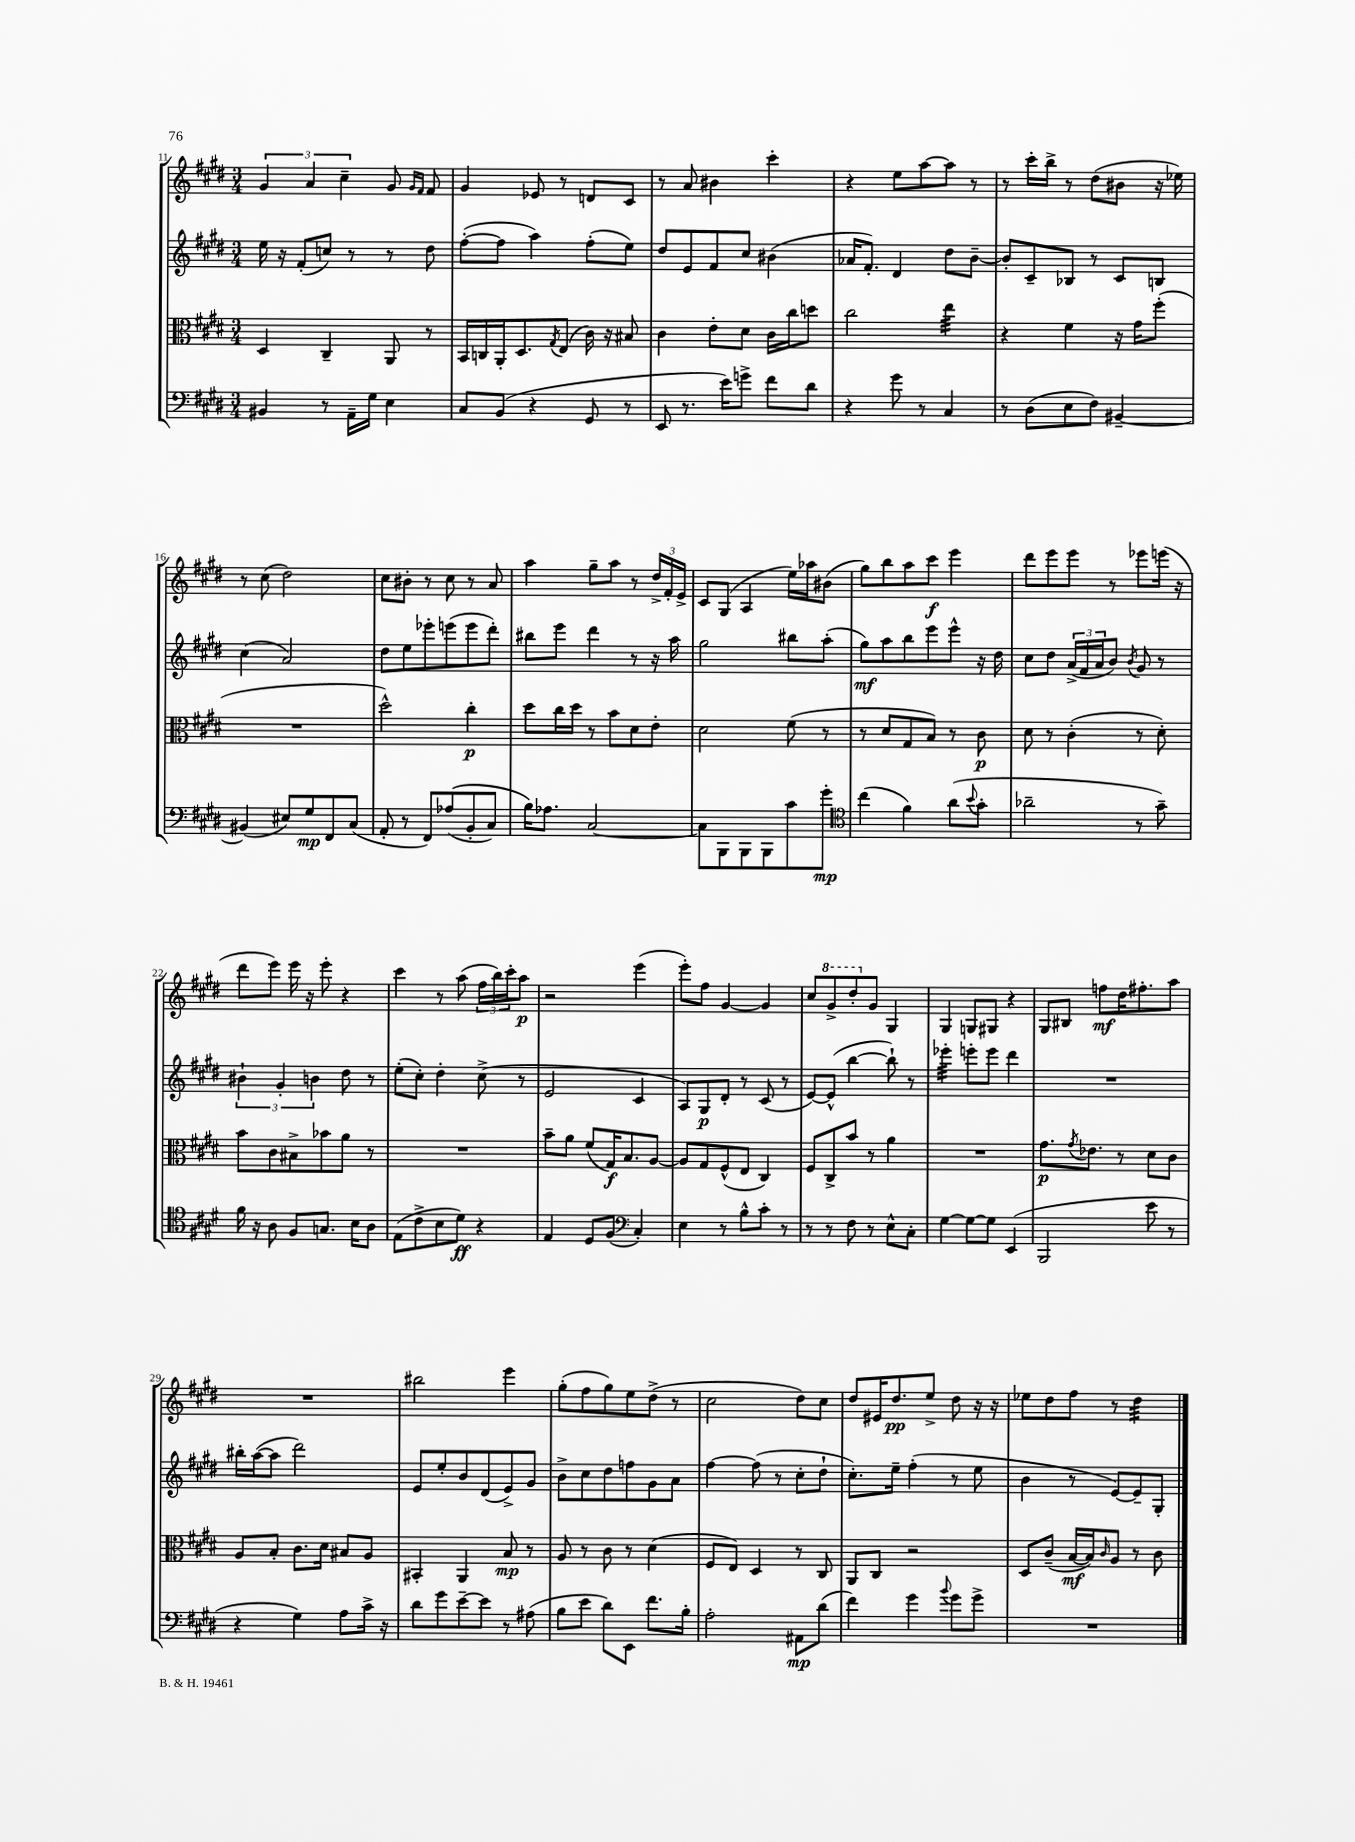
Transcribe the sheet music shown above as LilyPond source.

<<
\new StaffGroup <<
\new Staff = "s0" {
    \clef treble \key e \major \numericTimeSignature \time 3/4
    \tuplet 3/2 { gis'4 a'4 cis''4-- } gis'8 \grace { gis'16 fis'16 } fis'8 |
    gis'4 ees'8 r8 d'8 cis'8 |
    r8 a'8 bis'4 cis'''4-. |
    r4 e''8 a''8~ a''8 r8 |
    r8 cis'''16-. b''16-> r8 dis''8( bis'8 r16 ees''16) |
    r8 cis''8( dis''2) |
    cis''8 bis'8-. r8 cis''8 r8 a'8 |
    a''4 gis''8-- a''8 r8 \tuplet 3/2 { dis''16-> fis'16-. e'16-> } |
    cis'8 gis8( a4 e''16) aes''16 bis'8( |
    gis''8) b''8 a''8 cis'''8\f e'''4 |
    dis'''8 e'''8 e'''8 r8 ees'''8 e'''16( r16 |
    dis'''8 e'''8) e'''16 r16 e'''8-. r4 |
    cis'''4 r8 a''8( \tuplet 3/2 { fis''16 b''16) cis'''16-. } a''8\p |
    r2 e'''4( |
    e'''8-.) fis''8 gis'4~ gis'4 |
    cis''8 \ottava #1 gis''8-> dis'''8-. \ottava #0 gis'8 gis4 |
    gis4 g8 gis8 r4 |
    gis8 bis8 f''8\mf dis''16 fis''8.-. a''8 |
    R2. |
    bis''2 e'''4 |
    gis''8-.( fis''8 gis''8) e''8 dis''8->( r8 |
    cis''2 dis''8) cis''8 |
    dis''8 eis'16 dis''8.\pp e''8-> dis''8 r16 r16 |
    ees''8 dis''8 fis''8 r8 dis''4:32 \bar "|." |
}
\new Staff = "s1" {
    \clef treble \key e \major \numericTimeSignature \time 3/4
    e''16 r16 fis'8-.( c''8) r8 r8 dis''8 |
    fis''8~-.( fis''8 a''4) fis''8-.( e''8) |
    dis''8 e'8 fis'8 cis''8 bis'4( |
    aes'16 fis'8.-.) dis'4 dis''8 b'8~-- |
    b'8-. cis'8-- bes8 r8 cis'8 b8 |
    cis''4( a'2) |
    dis''8 e''8 ees'''8-. e'''8( e'''8 dis'''8-.) |
    bis''8 e'''8 dis'''4 r8 r16 a''16 |
    gis''2 bis''8 a''8-.( |
    gis''8\mf) a''8 b''8 e'''8 e'''8-^ r16 dis''16 |
    cis''8 dis''8 \tuplet 3/2 { a'16->( fis'16 a'16 } b'8) \acciaccatura { b'8 } gis'8 r8 |
    \tuplet 3/2 { bis'4-! gis'4-. b'4 } dis''8 r8 |
    e''8-.( cis''8-.) dis''4-. cis''8->( r8 |
    e'2 cis'4 |
    a8) gis8\p dis'8-. r8 cis'8( r8 |
    e'8~) e'8-^( b''4~ b''8-!) r8 |
    ees'''4:32-. e'''8-. e'''8 dis'''4 |
    R2. |
    bis''16-. a''16~( a''8 dis'''2) |
    e'8 e''8-. b'8 dis'8( e'8->) gis'8 |
    b'8-> cis''8 dis''8 f''8 gis'8 a'8 |
    fis''4~ fis''8( r8 cis''8-. dis''8-! |
    cis''8.-.) e''16-- fis''4-.( r8 e''8 |
    b'4 r8 e'8~) e'8-- gis8-. \bar "|." |
}
\new Staff = "s2" {
    \clef alto \key e \major \numericTimeSignature \time 3/4
    dis4 cis4-- a,8 r8 |
    b,16 c16 a,16-. dis8. \acciaccatura { gis8 } e8( cis'16) r16 bis8 |
    cis'4 e'8-. dis'8 cis'16 cis''16 d''8 |
    cis''2 e''4:32 |
    r4 fis'4 r16 gis'16 fis''8-.( |
    R2. |
    dis''2-^) cis''4-.\p |
    dis''8 cis''16 dis''16 r8 b'8 dis'8 e'8-. |
    dis'2 fis'8( r8 |
    r8 dis'8 gis8 b8) r8 cis'8\p |
    dis'8 r8 cis'4-.( r8 dis'8-.) |
    b'8 cis'8 bis8-> bes'8 a'8 r8 |
    R2. |
    b'8-- a'8 fis'8( gis16\f) b8. a8~ |
    a8 gis8 fis8-^( e8 cis4) |
    fis8 cis8-> b'8 r8 a'4 |
    R2. |
    gis'8.\p \acciaccatura { gis'8 } ees'8. r8 dis'8 cis'8 |
    a8 b8-. cis'8. dis'16 bis8 a8 |
    bis,4-. a,4 b8\mp r8 |
    a8 r8 cis'8 r8 dis'4( |
    fis8 e8) dis4 r8 cis8 |
    a,8 cis8 r2 |
    dis8 cis'8--( b16~\mf b16) \grace { cis'16 } a8 r8 cis'8 \bar "|." |
}
\new Staff = "s3" {
    \clef bass \key e \major \numericTimeSignature \time 3/4
    bis,4 r8 a,16-- gis16 e4 |
    cis8 b,8( r4 gis,8 r8 |
    e,8 r8. e'16) g'8-> fis'8 dis'8 |
    r4 gis'8 r8 cis4 |
    r8 dis8( e8 fis8) bis,4~-- |
    bis,4( eis8) gis8\mp fis,8 cis8( |
    a,8-. r8 fis,8) aes8(\( b,8-. cis8) |
    b16\) aes8. cis2~ |
    cis8 b,,8 b,,8 b,,8 cis'8 gis'8-.\mp |
    \clef tenor cis''4( fis'4) a'8( \appoggiatura { b'8 } gis'8-. |
    aes'2-- r8 gis'8--) |
    fis'16 r16 a8 fis8 g8. b16 a8 |
    e8( cis'8-> b8 dis'8\ff) r4 |
    e4 dis8 fis8( \clef bass cis4-.) |
    e4 r8 b8-^ cis'8-. r8 |
    r8 r8 fis8 r8 e8-^ cis8-. |
    gis4~ gis8~ gis8 e,4( |
    b,,2 e'8 r8 |
    r4 gis4) a8 cis'16-> r16 |
    dis'8 gis'8 e'8~-- e'8 r8 ais8( |
    b8 e'8 dis'8) e,8 fis'8. b16-. |
    a2-. ais,8\mp dis'8( |
    fis'4) gis'4 \appoggiatura { b'8 } gis'8 gis'8-> |
    R2. \bar "|." |
}
>>
>>
\layout { \context { \Score currentBarNumber = #11 } }
